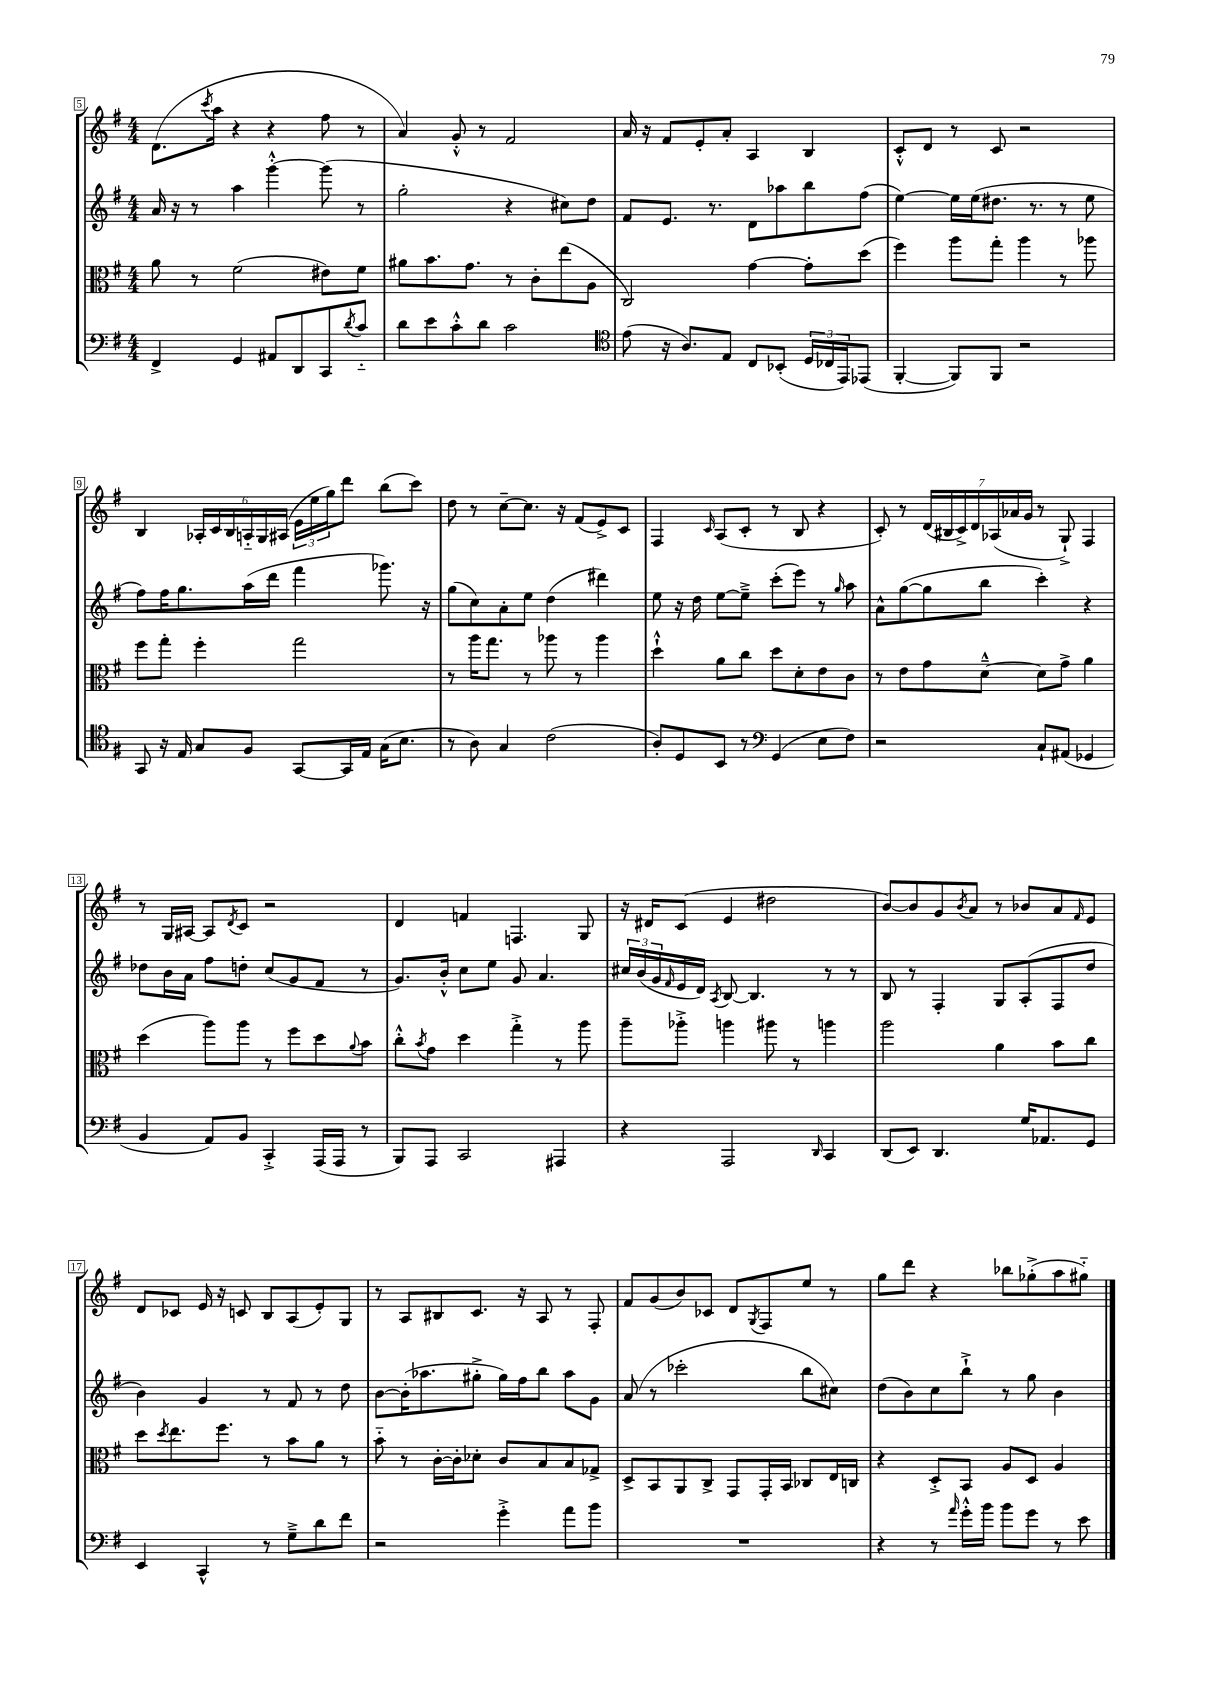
<<
\new StaffGroup <<
\new Staff = "s0" {
    \clef treble \key g \major \numericTimeSignature \time 4/4
    d'8.( \acciaccatura { c'''8 } a''16 r4 r4 fis''8 r8 |
    a'4) g'8-.-^ r8 fis'2 |
    a'16 r16 fis'8 e'8-. a'8-. a4 b4 |
    c'8-.-^ d'8 r8 c'8 r2 |
    b4 \tuplet 6/4 { aes16-. c'16 b16 a16-_ g16 ais16( } \tuplet 3/2 { e'16 e''16 g''16) } d'''8 b''8( c'''8) |
    d''8 r8 c''8~-- c''8. r16 fis'8( e'8->) c'8 |
    fis4 \grace { c'16 } a8( c'8-. r8 b8 r4 |
    c'8-.) r8 \tuplet 7/4 { d'16( bis16 c'16->) d'16 aes16( aes'16 g'16 } r8 g8-!->) fis4 |
    r8 g16 ais16~ ais8 \acciaccatura { d'8 } c'8 r2 |
    d'4 f'4 f4. g8 |
    r16 dis'16 c'8( e'4 dis''2 |
    b'8~) b'8 g'8 \acciaccatura { b'8 } a'8 r8 bes'8 a'8 \grace { fis'16 } e'8 |
    d'8 ces'8 e'16 r16 c'8 b8 a8( e'8-.) g8 |
    r8 a8 bis8 c'8. r16 a8 r8 fis8-. |
    fis'8 g'8( b'8) ces'8 d'8 \acciaccatura { g8 } fis8 e''8 r8 |
    g''8 d'''8 r4 bes''8 ges''8-.->( a''8 gis''8-_) \bar "|." |
}
\new Staff = "s1" {
    \clef treble \key g \major \numericTimeSignature \time 4/4
    a'16 r16 r8 a''4 g'''4~-.-^ g'''8( r8 |
    g''2-. r4 cis''8) d''8 |
    fis'8 e'8. r8. d'8 aes''8 b''8 fis''8( |
    e''4~) e''16 e''16( dis''8. r8. r8 e''8 |
    fis''8) fis''16 g''8. a''16( d'''16 fis'''4 ges'''8.) r16 |
    g''8( c''8) a'8-. e''8 d''4( dis'''4) |
    e''8 r16 d''16 e''8~ e''8---> c'''8-.( e'''8) r8 \grace { g''16 } a''8 |
    a'8-^ g''8~( g''8 b''8 c'''4-.) r4 |
    des''8 b'16 a'16 fis''8 d''8-. c''8( g'8 fis'8 r8 |
    g'8.) b'16-.-^ c''8 e''8 g'8 a'4. |
    \tuplet 3/2 { cis''16 b'16( g'16 } \grace { fis'16 } e'16 d'16) \acciaccatura { a8 } b8~ b4. r8 r8 |
    b8 r8 fis4-. g8 a8-.( fis8 d''8 |
    b'4) g'4 r8 fis'8 r8 d''8 |
    b'8~ b'16-.( aes''8. gis''8-.-> gis''16) fis''16 b''8 aes''8 g'8 |
    a'8( r8 ces'''2-. b''8 cis''8) |
    d''8( b'8) c''8 b''8-!-> r8 g''8 b'4 \bar "|." |
}
\new Staff = "s2" {
    \clef alto \key g \major \numericTimeSignature \time 4/4
    a'8 r8 fis'2( eis'8) fis'8 |
    ais'8 b'8. g'8. r8 c'8-. e''8( a8 |
    c2) g'4~ g'8-. d''8( |
    fis''4) a''8 g''8-. a''4 r8 aes''8 |
    fis''8 g''8-. fis''4-. g''2 |
    r8 a''16 g''8. r8 aes''8 r8 aes''4 |
    d''4-!-^ a'8 c''8 d''8 d'8-. e'8 c'8 |
    r8 e'8 g'8 d'8~---^ d'8 g'8-> a'4 |
    d''4( a''8) a''8 r8 fis''8 d''8 \appoggiatura { a'8 } b'8 |
    c''8-.-^ \acciaccatura { b'8 } g'8 d''4 g''4-.-> r8 a''8 |
    a''8-- aes''8-.-> a''4 ais''8 r8 a''4 |
    a''2 a'4 b'8 c''8 |
    d''8 \acciaccatura { d''8 } e''8. fis''8. r8 b'8 a'8 r8 |
    b'8-_ r8 c'16~-. c'16-. des'8-. c'8 b8 b8 ges8-> |
    d8-> b,8 a,8 c8-> g,8 g,16-. b,16 ces8 e16 c16 |
    r4 d8-.-> b,8 a8 d8 a4 \bar "|." |
}
\new Staff = "s3" {
    \clef bass \key g \major \numericTimeSignature \time 4/4
    fis,4-> g,4 ais,8 d,8 c,8 \acciaccatura { d'8 } c'8-_ |
    d'8 e'8 c'8-.-^ d'8 c'2 |
    \clef tenor e'8( r16 a8.) e8 c8 bes,8-.( \tuplet 3/2 { d16 ces16 e,16) } ees,8( |
    fis,4~-. fis,8) fis,8 r2 |
    g,8 r16 e16 g8 fis8 g,8~ g,16 e16 g16( b8. |
    r8 a8) g4 c'2( |
    a8-.) d8 b,8 r8 \clef bass g,4( e8 fis8) |
    r2 c8-! ais,8( ges,4 |
    b,4 a,8) b,8 c,4-.-> a,,16( a,,16 r8 |
    b,,8) a,,8 c,2 ais,,4 |
    r4 a,,2 \grace { d,16 } c,4 |
    d,8( e,8) d,4. g16 aes,8. g,8 |
    e,4 c,4-^ r8 g8---> d'8 fis'8 |
    r2 g'4-.-> a'8 b'8 |
    R1 |
    r4 r8 \grace { a'16 } g'16-.-^ b'16 b'8 g'8 r8 e'8 \bar "|." |
}
>>
>>
\layout { \context { \Score currentBarNumber = #5 \override BarNumber.stencil = #(make-stencil-boxer 0.1 0.3 ly:text-interface::print) } }
